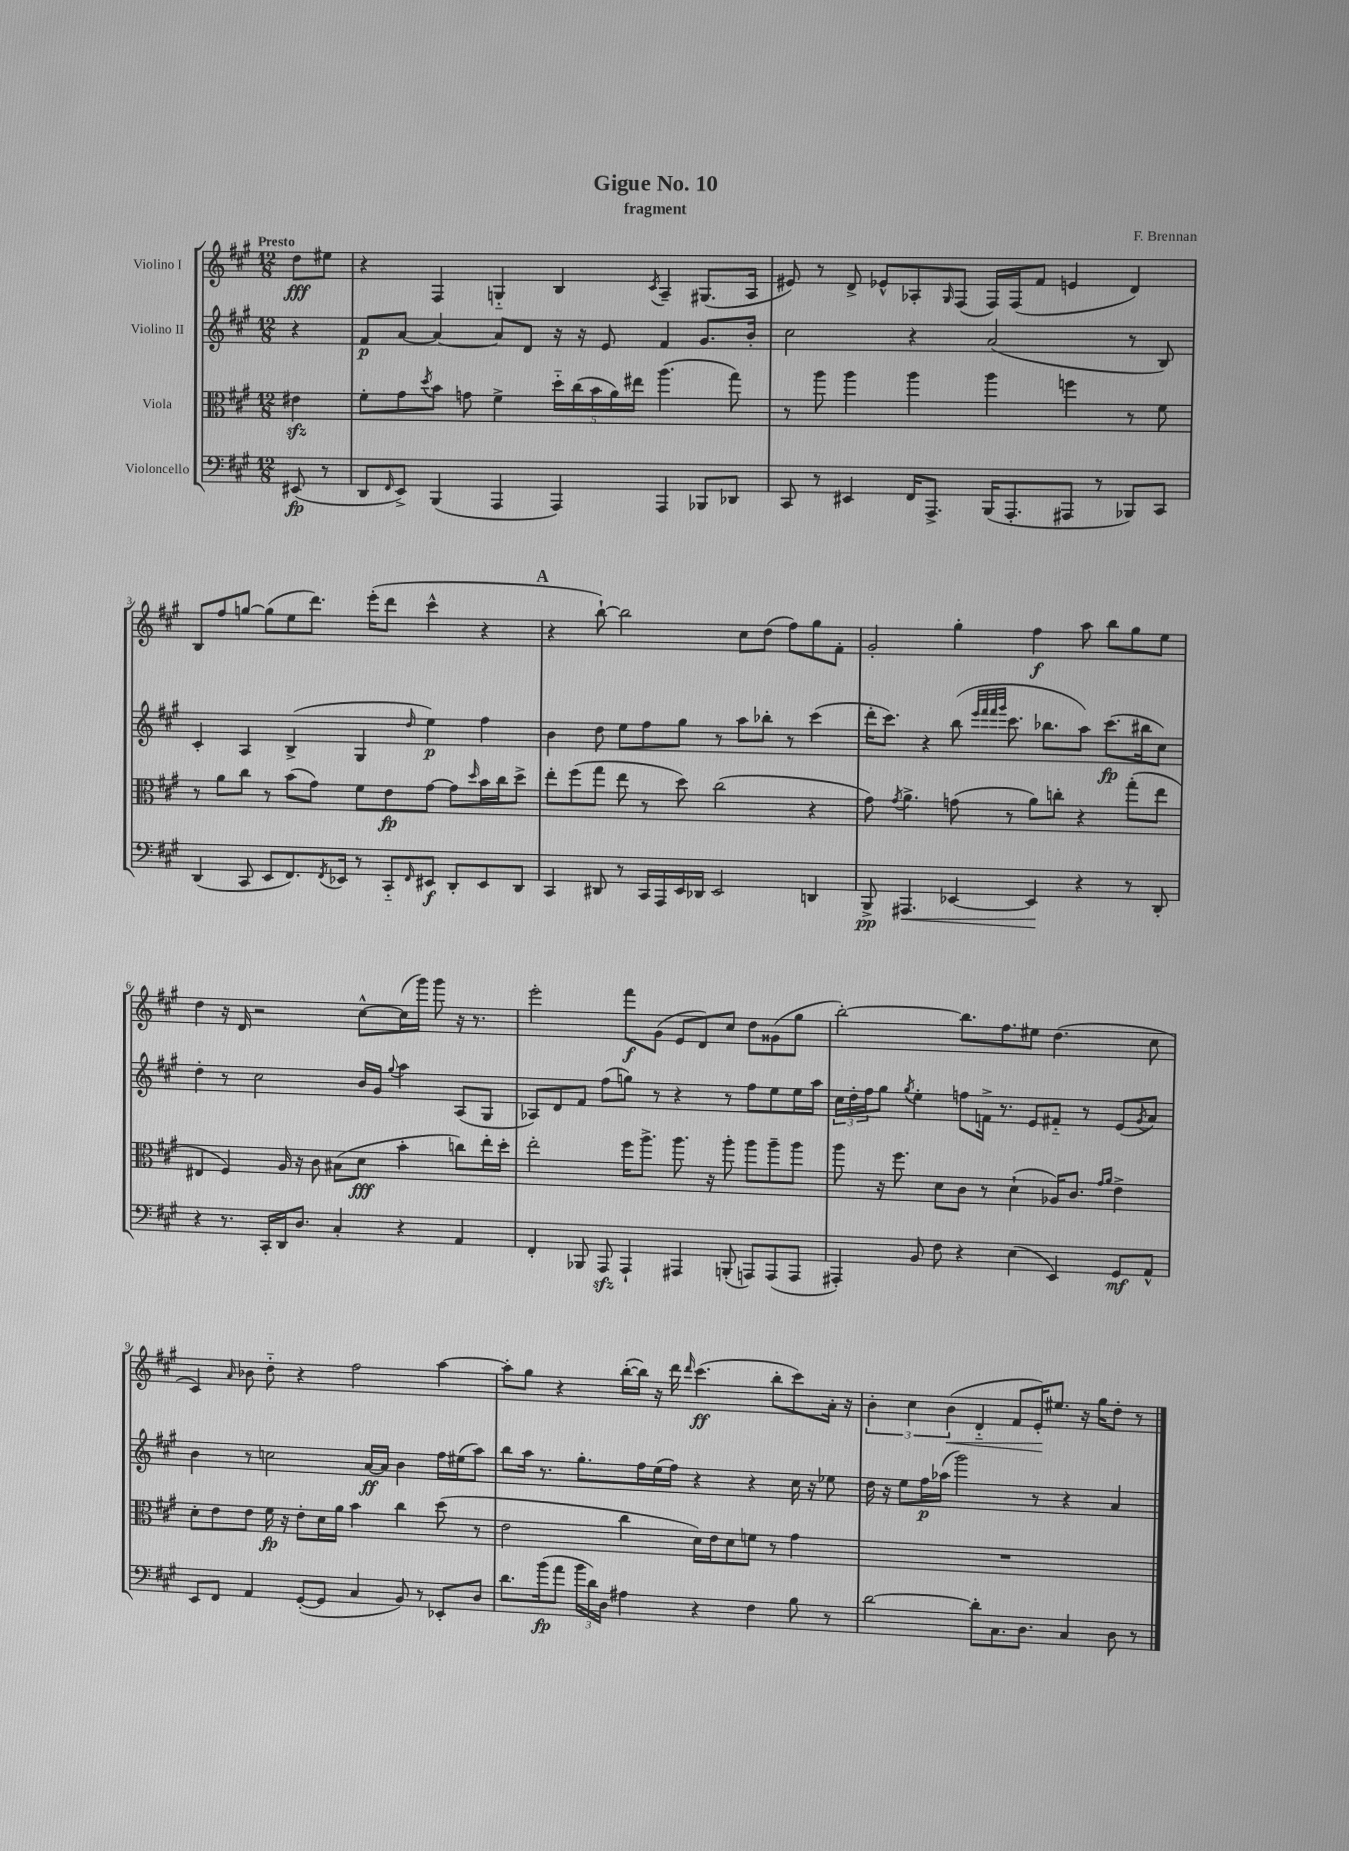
\header { title = "Gigue No. 10" composer = "F. Brennan" subtitle = "fragment" }
<<
\new StaffGroup <<
\new Staff = "s0" \with { instrumentName = "Violino I" } {
    \clef treble \key a \major \numericTimeSignature \time 12/8 \partial 4 \tempo "Presto"
    d''8\fff eis''8 |
    r4 fis4 g4-_ b4 \acciaccatura { cis'8 } a4-- gis8.( a16 |
    eis'8) r8 d'8-> ees'8-^ aes8-. \grace { gis16 } fis8( fis16) fis16( fis'8 e'4 d'4) |
    b8 fis''8 g''8~ g''8( e''8 d'''8.) e'''16-.( d'''8 cis'''4-^ r4 |
    \mark \markup { \bold "A" } r4 b''8~-!) b''2 cis''8 d''8( fis''8) gis''8 fis'8-. |
    gis'2-. gis''4-. fis''4\f a''8 b''8 gis''8 e''8 |
    d''4 r16 d'16 r2 cis''8~-^ cis''16( gis'''16) gis'''8 r16 r8. |
    e'''2-. fis'''8\f gis'8( e'8 d'8) cis''8 d''8 gisis'8( gis''8 |
    b''2~-.) b''8. fis''8. eis''8 d''4.( cis''8 |
    cis'4) \grace { a'16 } bes'8 d''8-_ r4 fis''2 a''4~ |
    a''8-. gis''8 r4 b''16~-.( b''16) r16 d'''16 \grace { d'''16 } cis'''4.\ff( b''8-. cis'''8) a'16-. r16 |
    \tuplet 3/2 { b'4-. cis''4 b'4\<( } d'4-_ fis'8 e'16-.\!) eis''8. r16 gis''16 d''8-. r8 \bar "|." |
}
\new Staff = "s1" \with { instrumentName = "Violino II" } {
    \clef treble \key a \major \numericTimeSignature \time 12/8 \partial 4
    r4 |
    fis'8\p a'8~ a'4~ a'8 d'8 r16 r16 e'8 fis'4 gis'8. b'16-. |
    cis''2 r4 a'2( r8 b8) |
    cis'4-. a4 b4->( gis4 \grace { d''16 } e''4\p) fis''4 |
    \mark \markup { \bold "A" } b'4 d''8 e''8 fis''8 gis''8 r8 a''8 bes''8-. r8 cis'''4( |
    d'''16-. cis'''8.) r4 b''8( \grace { e'''32 fis'''32 fis'''32 gis'''32 } cis'''8. bes''8. a''8) cis'''8.\fp( bis''16 cis''8) |
    d''4-. r8 cis''2 b'16 gis'16 \appoggiatura { gis''8 } a''4 a8( gis8 |
    aes8) d'8 fis'8 fis''8( g''8) r8 r4 r8 fis''8 e''8 e''16 a''16 |
    \tuplet 3/2 { cis''16 d''16-. fis''16 } gis''8 \acciaccatura { gis''8 } e''4-. f''8 f'16-> r8. e'8 fis'8-_ r8 e'8( \acciaccatura { gis'8 } a'8) |
    b'4 r8 c''2 a'16~\ff a'16 b'4 fis''16 eis''16( a''8) |
    b''8 a''16 r8. gis''8.-. fis''16 e''16( fis''16) r4 r4 cis''16 r16 ees''8 |
    d''16 r16 e''8 fis''16\p aes''16( gis'''2) r8 r4 a'4 \bar "|." |
}
\new Staff = "s2" \with { instrumentName = "Viola" } {
    \clef alto \key a \major \numericTimeSignature \time 12/8 \partial 4
    eis'4\sfz |
    fis'8-. gis'8 \acciaccatura { d''8 } b'8 g'8 fis'4-> \tuplet 5/4 { d''16-_ cis''16( b'16 a'16) eis''16 } a''4.( gis''8) |
    r8 a''8 a''4 a''4 a''4 f''4 r8 fis'8 |
    r8 a'8 cis''8 r8 b'8( gis'8) fis'8 e'8\fp gis'8~ gis'8 \grace { d''16 } b'16 cis''16 d''8-> |
    \mark \markup { \bold "A" } e''8-. fis''8( gis''8 e''8 r8 d''8) cis''2( r4 |
    gis'8) \acciaccatura { gis'8 } a'4.-> g'8( r8 a'8) c''8-. r4 gis''8-.( e''8 |
    eis4 fis4) a16 r16 cis'8 bis8( d'8\fff b'4-. c''8) e''16-. d''16-. |
    e''2-. fis''16 a''8.-> a''8. r16 a''8-. a''8 a''8-- a''8 |
    a''8 r16 fis''8. d'8 cis'8 r8 d'4-!( aes16) cis'8. \grace { gis'16 a'16 } e'4-> |
    d'8-. e'8 e'8 fis'16\fp r16 e'8-. d'16 a'16 b'4 cis''4 d''8( r8 |
    e'2 cis''4 d'16) e'16 d'8 f'8 r8 gis'4 |
    R1. \bar "|." |
}
\new Staff = "s3" \with { instrumentName = "Violoncello" } {
    \clef bass \key a \major \numericTimeSignature \time 12/8 \partial 4
    eis,8\fp( r8 |
    d,8 \grace { fis,16 } e,8->) b,,4( a,,4 a,,4) a,,4 bes,,8 des,8 |
    cis,8 r8 eis,4 fis,16 a,,8.-> b,,16( a,,8.-. ais,,8 r8 bes,,8) cis,8 |
    d,4( cis,8 e,8 fis,8.) \acciaccatura { fis,8 } ees,16 r8 cis,8-_ \grace { fis,16 } eis,8\f d,8-. eis,8 d,8 |
    \mark \markup { \bold "A" } cis,4 dis,8 r8 cis,16 a,,16 e,16 des,16 e,2 d,4 |
    b,,8->\pp ais,,4.\< ees,4~ ees,4\! r4 r8 d,8-. |
    r4 r8. cis,16-. d,16 d8. cis4-. r4 a,4 |
    fis,4-. bes,,8 a,,8\sfz a,,4-! ais,,4 b,,8-.( a,,8) a,,8( a,,8 |
    ais,,4-.) b,8 fis8 r4 e4( e,4) gis,8\mf a,8-^ |
    e,8 fis,8 a,4 gis,8~-.( gis,8 cis4 b,8) r8 ees,8-. d8 |
    d'8. b'16\fp( a'8 \tuplet 3/2 { b'16 d'16) d16 } ais4 r4 fis4 b8 r8 |
    d'2~ d'8-. cis8. d8. cis4 d8 r8 \bar "|." |
}
>>
>>
